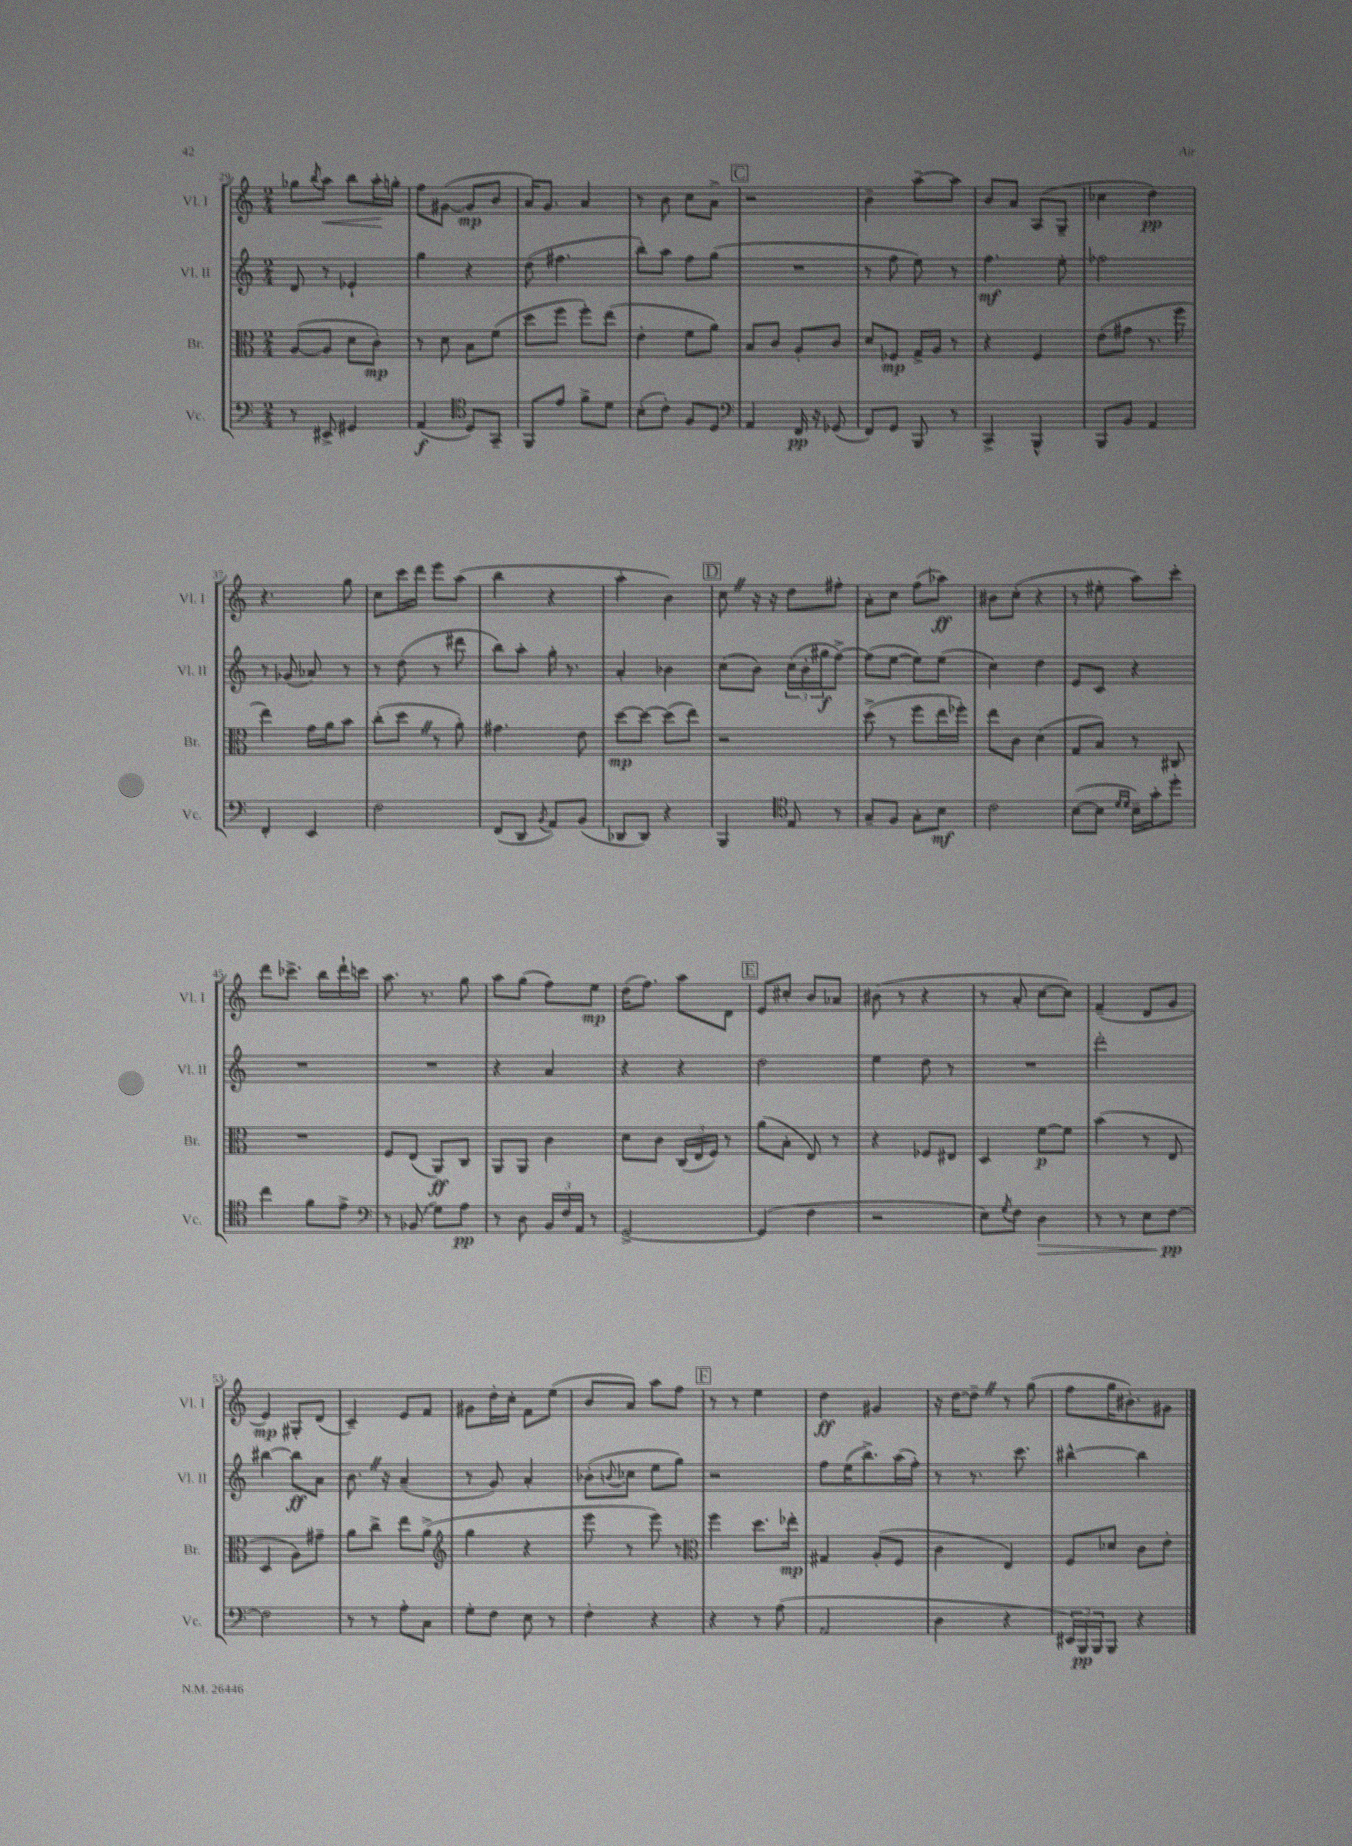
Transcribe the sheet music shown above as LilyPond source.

<<
\new StaffGroup <<
\new Staff = "s0" \with { instrumentName = "Vl. I" shortInstrumentName = "Vl. I" } {
    \clef treble \key c \major \numericTimeSignature \time 2/4
    ges''8 \acciaccatura { b''8 } a''8\< b''8 a''16-.\! g''16-. |
    f''8 gis'8~( gis'8\mp b'8 |
    a'16) g'8. a'4 |
    r8 b'8 c''8 a'8-> |
    \mark \markup { \box "C" } r2 |
    b'4-- a''8~-- a''8 |
    b'8 a'8 a8( g8-- |
    ces''4 d''4\pp) |
    r4. g''8 |
    c''8 c'''16 d'''16 e'''8 a''8( |
    b''4 r4 |
    a''4-. b'4) |
    \mark \markup { \box "D" } c''8 \once \override BreathingSign.text = \markup { \musicglyph "scripts.caesura.straight" } \breathe r16 r16 d''8 fis''8-. |
    a'8-. c''8 f''8( aes''8\ff) |
    bis'8 c''8-.( r4 |
    r8 eis''8-. a''8) c'''8-. |
    d'''8 ces'''8.-> b''16 d'''16-! c'''16 |
    a''8. r8. g''8 |
    a''8 g''8( f''8) e''8\mp |
    d''16( f''8.) a''8 d'8 |
    \mark \markup { \box "E" } e'8 cis''8-. b'8 aes'8 |
    bis'8( r8 r4 |
    r8 a'8-. c''8~ c''8) |
    f'4--( d'8 g'8 |
    e'4\mp) gis8-. d'8( |
    c'4--) e'8 f'8 |
    gis'8 d''16-. c''16-. f'8 e''8( |
    b'8 a'8) a''8 f''8 |
    \mark \markup { \box "F" } r8 r8 e''4 |
    d''4\ff gis'4 |
    r16 d''16~ d''8-- \once \override BreathingSign.text = \markup { \musicglyph "scripts.caesura.straight" } \breathe r8 g''8( |
    f''8 g''16 bis'8.-.) gis'8 \bar "|." |
}
\new Staff = "s1" \with { instrumentName = "Vl. II" shortInstrumentName = "Vl. II" } {
    \clef treble \key c \major \numericTimeSignature \time 2/4
    d'8 r8 ees'4-! |
    g''4 r4 |
    d''8( fis''4. |
    b''8-.) a''8 f''8 g''8( |
    \mark \markup { \box "C" } R2 |
    r8 f''8 e''8) r8 |
    f''4.\mf e''8-. |
    fes''2 |
    r8 ges'8( aes'8) r8 |
    r8 d''8( r8 dis'''8 |
    b''8) a''8-. g''16-. r8. |
    a'4-. bes'4 |
    \mark \markup { \box "D" } c''8( b'8) \tuplet 3/2 { c''16( b'16-. gis''16\f } f''8~->) |
    f''8( e''8~ e''8) e''8( |
    c''4) d''4 |
    e'8 c'8 r4 |
    R2 |
    R2 |
    r4 a'4 |
    r4 r4 |
    \mark \markup { \box "E" } d''2 |
    e''4 d''8 r8 |
    R2 |
    d'''2-. |
    bis''4~ bis''8\ff a'8 |
    b'8. \once \override BreathingSign.text = \markup { \musicglyph "scripts.caesura.straight" } \breathe r16 a'4--( |
    r8 g'8) a'4-. |
    bes'8-.( \appoggiatura { b'8 } ces''8 e''8 g''8) |
    \mark \markup { \box "F" } r2 |
    f''8 e''16( b''8.->) a''16( f''16-.) |
    r8 r8. c'''8. |
    bis''4~-^ bis''4 \bar "|." |
}
\new Staff = "s2" \with { instrumentName = "Br." shortInstrumentName = "Br." } {
    \clef alto \key c \major \numericTimeSignature \time 2/4
    a8~( a8 d'8 c'8-.\mp) |
    r8 d'8 b8 f'8( |
    d''8 f''8 f''8-.) e''8( |
    e'4-. f'8 a'8) |
    \mark \markup { \box "C" } b8 c'8 a8-. c'8 |
    d'8 fes8\mp g16-> a16 r8 |
    r4 f4 |
    e'8( gis'8 r8. f''16 |
    e''4) g'16 a'16 b'8 |
    c''8-.( d''8 \once \override BreathingSign.text = \markup { \musicglyph "scripts.caesura.straight" } \breathe r8 a'8-.) |
    gis'4. e'8 |
    d''8~\mp d''8~ d''8( e''8) |
    \mark \markup { \box "D" } r2 |
    d''8->( r8 f''8 e''16 fes''16-.) |
    e''8 c'8 d'4( |
    g8 b8) r8 cis8 |
    R2 |
    f8 e8( a,8\ff) c8 |
    a,8 a,8 c'4 |
    d'8 c'8 \tuplet 3/2 { c16( e16 f16) } r8 |
    \mark \markup { \box "E" } a'8( b8-. e8) r8 |
    r4 fes8 eis8 |
    d4 f'8~\p f'8 |
    b'4( r8 e8 |
    d4 a8) gis'8-- |
    a'8 c''8-> e''8 a'8->( |
    \clef treble g''4 r4 |
    e'''8 r8 e'''8) r8 |
    \mark \markup { \box "F" } \clef alto f''4 d''8. ees''16-.\mp |
    gis4 a8-.( f8 |
    c'4 e4) |
    f8 des'8 c'8 e'8-. \bar "|." |
}
\new Staff = "s3" \with { instrumentName = "Vc." shortInstrumentName = "Vc." } {
    \clef bass \key c \major \numericTimeSignature \time 2/4
    r8 eis,8-> gis,4 |
    a,4\f( \clef tenor d8) g,8-- |
    f,8 e'8 f'8-> d'8 |
    b8-.( c'8-.) f8 d8 |
    \mark \markup { \box "C" } \clef bass a,4 f,16\pp r16 ges,8( |
    f,8) g,8 b,,8 r8 |
    c,4-> b,,4-^ |
    b,,8 b,8 a,4 |
    f,4-. e,4 |
    f2 |
    f,8( d,8 \acciaccatura { b,8 } a,8) b,8( |
    des,8 des,8) r4 |
    \mark \markup { \box "D" } b,,4 \clef tenor e8 r8 |
    g8-- f8 g8-. b8\mf |
    c'2 |
    b8~( b8 \grace { d'16 d'16 } b16--) g'16-. d''8-. |
    c''4 f'8 e'8-> |
    \clef bass r8 bes,8( g8) a8\pp |
    r8 d8 \tuplet 3/2 { b,16 f16 a,16 } r8 |
    g,2~-> |
    \mark \markup { \box "E" } g,4( f4 |
    r2 |
    e8) \acciaccatura { g8 } f8 d4\> |
    r8 r8 e8 f8~\pp\! |
    f2 |
    r8 r8 a8-. c8 |
    g8-. f8 e8 r8 |
    f4-. r4 |
    \mark \markup { \box "F" } r4 r8 a8( |
    a,2 |
    d4 r4 |
    \tuplet 3/2 { eis,16) b,,16\pp b,,16 } b,,8 r4 \bar "|." |
}
>>
>>
\layout { \context { \Score currentBarNumber = #29 } }
